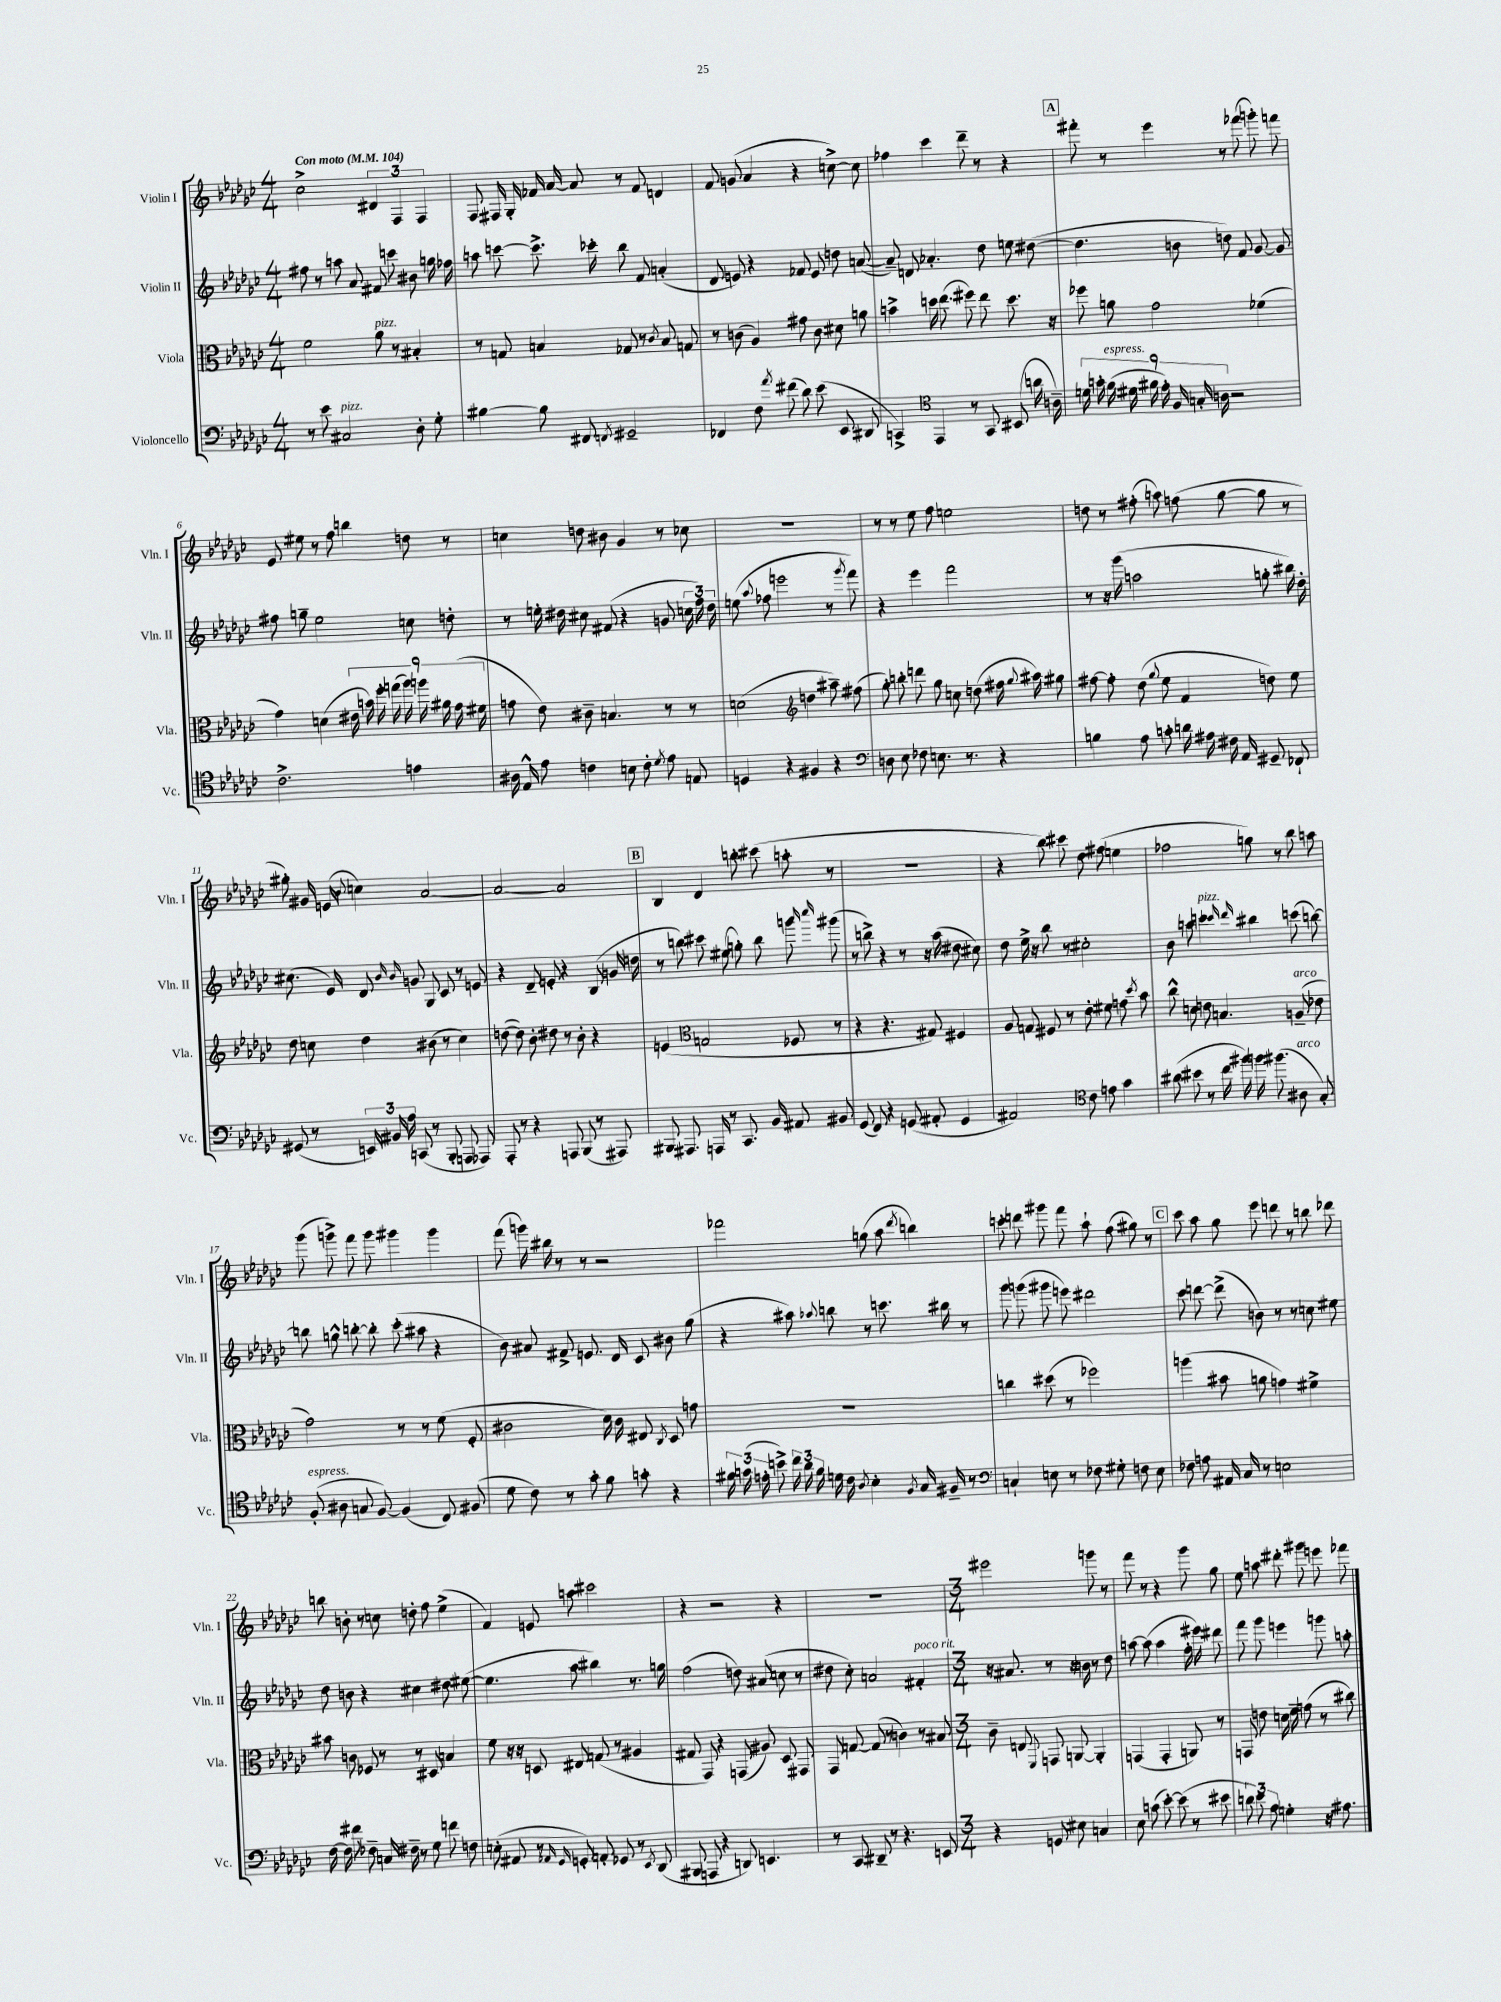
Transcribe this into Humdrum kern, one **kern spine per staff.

**kern	**kern	**kern	**kern
*staff4	*staff3	*staff2	*staff1
*clefF4	*clefC3	*clefG2	*clefG2
*k[b-e-a-d-g-c-]	*k[b-e-a-d-g-c-]	*k[b-e-a-d-g-c-]	*k[b-e-a-d-g-c-]
*M4/4	*M4/4	*M4/4	*M4/4
*MM104	*MM104	*MM104	*MM104
8r	2f\	8ff#\	2cc-^\
8e-\	.	8r	.
2C#/	.	8aa\	.
.	.	8a-/	.
.	8a-\	8f#/	6d#/
.	8r	8ccc\	.
.	.	.	6F/
8D-'\	4B#'/	8b#\	.
.	.	.	6F/
8G-'\	.	16gg\	.
.	.	16ff-\	.
=	=	=	=
[4B#\	8r	8aa\	8F/
.	8G/	[8ccc\	16F#/
.	.	.	16G-'/
8B#\]	4B/	8.ccc^\]	16f-/
.	.	.	[16a-/
8FF#/	.	.	8a-/]
.	.	16ccc-'\	.
8qFF/	.	.	.
2GG#~/	8G-/	8bb-\	8r
.	8r	8f/	8f-/
.	8qc-/	.	.
.	8B/	(4a'/	4d/
.	8G/	.	.
=	=	=	=
4FF-/	8r	8d-/	8f/
.	(8c\	8e/)	(8g/
8F\	4A-/)	4r	4a-/
8qa-/	.	.	.
(8f#\	.	.	.
8d-\)	8g#\	8f-/	4r
(8e-\	8c\	8e/	.
8EE-/	8d#\	8dd\	[8cc^\)
8DD#/	8a\	([8a/	8cc\]
=	=	=	=
4CC^/)	4b^\	8a~/])	4ff-\
.	.	8d/	.
*clefC4	*	*	*
4EE-/	16dd\	4.a-'/	4ccc-\
.	(8.ee-\	.	.
8r	8ff#\)	.	8ddd-~\
8GG-/	8ee-\	8dd-\	8r
(8BB#/	8.dd\	8ee\	4r
16a\	.	([8dd#\	.
16A~\)	16r	.	.
=	=	=	=
18d\	8ff-\	4.dd#\]	8fff#'\
18g'\	.	.	.
(18f\	.	.	.
.	8a\	.	8r
18d#\	.	.	.
18f#\	.	.	.
.	2g-\	.	4eee-\
18e-'\)	.	.	.
18F/	.	.	.
.	.	8b\	.
18G'/	.	.	.
18A\	.	.	.
2r	.	8dd\)	8r
.	.	8f/	(8fff-\
.	(4f-\	[8g-/	8ggg'\)
.	.	8g-/]	8fff\
=	=	=	=
2.c-^\	4g-\)	8ff#\	8e-/
.	.	8gg~\	8ee#\
.	(4d\	2ee-\	8r
.	.	.	8ff\
.	18e#\	.	4bb\
.	18b\)	.	.
.	18ff'\	.	.
.	(18gg\	.	.
.	18aa-\)	.	.
4e\	.	8cc\	8dd\
.	18aa\	.	.
.	18a#\	.	.
.	.	8dd'\	8r
.	(18g-\	.	.
.	18f#\	.	.
=	=	=	=
16A#\	8g\	8r	4cc\
16E-^^/	.	.	.
8e-\	8e-\)	16ee'\	.
.	.	16dd#\	.
4c\	8c#~\	8cc#\	8dd\
.	4.B/	(8f#/	8b#\
8B\	.	4r	4g-/
8c'\	.	.	.
8qd-/	.	.	.
8e-\	8r	8g/	8r
8E/	8r	24cc\	8cc-\
.	.	24ff\)	.
.	.	24dd#\	.
=	=	=	=
4D/	(2d\	(8ee\	1r
.	.	8qqaa-/	.
.	.	8ff-\	.
4r	.	2eee\	.
*	*clefG2	*	*
4F#/	4dd\	.	.
4r	8aa#~\)	8r	.
.	.	8qggg-/	.
.	(8ff#\	8fff\)	.
=	=	=	=
*clefF4	*	*	*
8D\	8gg-'\)	4r	8r
8E-\	8bb'\	.	8r
8F-\	8ddd\	4eee-\	8ee-\
8.E\	8gg-\	.	8ff\
.	8cc\	2fff\	2ee\
8.r	.	.	.
.	(8dd\	.	.
4r	16ff#\	.	.
.	8qqgg-/	.	.
.	16aa#\)	.	.
.	8gg#\	.	.
=	=	=	=
4B\	[8ff#\	8r	8dd\
.	8ff#'\]	16r	8r
.	.	(16ggg-\	.
8A-\	(8dd-\	2aa\	(8ff#'\
.	8qqgg-/	.	.
8c'\	8ee-\	.	8aa\)
16d\	4f/	.	(8ff\
16A#\	.	.	.
16F#\	.	.	[8gg-\
16AA-/	.	.	.
8GG#~/	8dd\)	8gg'\	8gg-\]
8FF-`/	8ee-\	16bb#\)	8r
.	.	16dd-'\	.
=	=	=	=
(8GG#/	8dd-\	(8.cc#\	8gg#'\)
8r	8cc\	.	16g#/
.	.	16e-/)	(16e/
.	.	.	8qqb-/
24EE/)	4dd-\	8d-/	4cc\)
24BB#/	.	.	.
24A-\	.	.	.
.	.	16qqb-/	.
.	.	16qqb-/	.
(8CC/	.	8g/	.
8r	(8b#\	8G-/	[2a-/
8BBB-'/	8r	8c-/	.
8AAA/	4cc\)	8r	.
8AAA-/)	.	8e/	.
=	=	=	=
8AAA-'/	([8dd\	4r	2a-/_
8r	8dd\])	.	.
4r	8b-'\	8d-~/	.
.	8dd#\	8e'/	.
8AAA/	8r	4r	2a-/]
(8BBB-/	8b-'\	.	.
8r	4r	(8B-/	.
8AAA#/)	.	16g/	.
.	.	16dd\	.
=	=	=	=
8BBB#/	(4e/	8r	4B-/
8.AAA#/	.	8bb\)	.
*	*clefC3	*	*
.	2G/	8ccc#\	4d-/
16AAA/	.	.	.
8r	.	(8ee#\	.
8.CC-/	.	8gg'\)	8bb'\
.	.	8bb\	(8ccc#\
16BB-/	.	.	.
8AA#/	8F-/	8ggg\	8aa'\
.	.	16qqaaa-/	.
.	.	16qqcccc-/	.
8BB#/	8r	(8ggg#\	8r
=	=	=	=
(8GG-/	4r	8r	1r
8FF/)	.	8bb^\)	.
4r	4.r	4r	.
(8GG/	.	8r	.
8AA#'/	8G#/)	16r	.
.	.	(16aa-\	.
4GG/	4F#/	8dd#\	.
.	.	8cc#\)	.
=	=	=	=
2AA#/)	8A-/	8dd-\	4r
.	8G/	16ee-^\	.
.	.	16r	.
.	8F#/	8bb-\	8bb-\)
.	8r	8r	8ccc#\
*clefC4	*	*	*
8c-\	8e-'\	2cc#'\	8dd-\
8e\	8f#\	.	(8ff#\
4g-\	8g\	.	4ee\
.	8qdd-/	.	.
.	8b-\	.	.
=	=	=	=
(8a#\	8cc-^^\	8b-\	2ff-\
8b#\	8d\	8aa\	.
8r	8e\	4ccc\	.
16cc-\	4.B/	.	.
16ff#\)	.	.	.
.	.	16qqccc-/	.
.	.	16qqddd-/	.
16ff\	.	4bb#\	8gg\)
(8.ff#\	.	.	.
.	.	.	8r
8A#\	(8A~/	(8ccc\	8bb-\
8G-'/)	8e-\	[8bb\)	8aa\
=	=	=	=
(8F'/	2g-\)	8bb\]	(8ggg-\
8A#\	.	8gg^^\	8ggg^\)
8G/	.	[8bb'\	8fff\
[8F/)	.	8bb'\]	8ggg\
(4F/]	8r	(8ccc-'\	4ggg#\
.	8r	8aa#\	.
8C-/)	(8f\	4r	4ggg#\
(8F#/	8F'/	.	.
=	=	=	=
8d-\	2c#\	8b-\)	(8fff\
8c-\)	.	8a#/	16ggg\)
.	.	.	16bb#\
8r	.	8f#^/	8r
8g-'\	.	8.e/	8r
8f\	16d-\)	.	2r
.	16c#\	16d-/	.
8g'\	8E#/	8c-/	.
.	8qC-/	.	.
4r	8D-/	8b#\	.
.	8g\	(8gg-\	.
=	=	=	=
24f#\	1r	4r	2fff-\
(24g\	.	.	.
24e'\	.	.	.
8b^\)	.	.	.
24cc-\	.	8aa#\)	.
24a-\	.	.	.
24f#\	.	.	.
.	.	8qqaa-/	.
16d\	.	8bb\	.
16c-\	.	.	.
8qA-/	.	.	.
4B-'\	.	8r	(8gg\
.	.	8.ccc\	8aa-\
8qF/	.	.	8qddd-/
16G-/	.	.	4bb\)
16F#~/	.	16bb#\	.
8r	.	8r	.
=	=	=	=
*clefF4	*	*	*
4C`/	4cc\	8ggg-\	8ccc'\
.	.	(8ggg\	8ddd\
8E\	(8dd#\	8ggg#\	8ggg#\
8r	8r	8eee\)	8fff\
8F-\	2ff-\)	2ddd#\	8aa-`\
8G#'\	.	.	(8ff\
8F\	.	.	8gg#\)
8E\	.	.	8r
=	=	=	=
8F-\	(4aa\	8ccc-\	8ccc-\
8A\	.	[8ddd\	8aa-\
16AA#/	8b#\	(8ddd^\]	8gg-\
16C-/	.	.	.
8r	8a\	8b\)	8eee-\
2E\	4g\)	8r	8ddd\
.	.	8r	8r
.	4f#^\	8cc\	8bb\
.	.	8ee#\	8ddd-\
=	=	=	=
[16F\	8b#\	8dd-\	8bb\
16F\]	.	.	.
8f#\	8c\	8b\	8b'\
8F-~\	8F-/	4r	8r
16C/	8r	.	8cc\
16F#~\	.	.	.
8r	8r	4cc#\	8dd'\
8G-\	8D#/	.	8ff\
8f\	4B/	8dd#\	(4ee-^\
8F\	.	([8ee#\	.
=	=	=	=
(8E'\	8f\	4.ee#\]	4f/)
8AA#/	16r	.	.
.	16r	.	.
8r	8D/	.	8e/
16qqAA-/	.	.	.
16qqGG-/	.	.	.
8GG'/)	8E#/	8aa-\	8aa\
8AA'/	(8G/	4bb#\)	2ccc#\
8GG-/	8r	.	.
8r	4A#/	8.r	.
8qEE-/	.	.	.
(8DD-/	.	.	.
.	.	16gg\	.
=	=	=	=
8BBB#/	8G#/	(2ff\	4r
8AAA/	8GG-/)	.	.
4r	4r	.	2r
8DD/)	(8GG/	8dd\)	.
4.EE/	8A#/)	(8a#/	.
.	8D-/	8cc\	4r
.	8GG#/	8r	.
=	=	=	=
8r	8GG-/	8dd#\	1r
8CC-/	[8G/	8cc-'\)	.
8DD#~/	(8G/]	2a/	.
8r	8r	.	.
4.r	4c\)	.	.
.	8r	4f#'/	.
8EE/	8B#/	.	.
=	=	=	=
*M3/4	*M3/4	*M3/4	*M3/4
4r	8c-~\	16r	2eee#\
.	.	8.a#/	.
.	8E/	.	.
.	8qqFF/	.	.
8GG/	8GG/	8r	.
8E#\	[8AA/	16r	.
.	.	16b\	.
4C/	4AA'/]	8r	8ggg\
.	.	8dd-\	8r
=	=	=	=
8E-\	(4GG/	[8aa\	8fff\
(8c\	.	(8aa\]	8r
[8e-'\)	4GG'/	4aa\	4r
(8e-\]	.	.	.
8r	8AA/)	16ff'\	8ggg-\
.	.	16eee#\)	.
8e#\	8r	8ddd#\	8gg-\
=	=	=	=
12d\)	8GG/	8fff\	8ee-\
12e-\	.	.	.
.	8e\	8ggg-\	8aa\
12A-\	.	.	.
4G'\	16d\	4eee\	8ddd#'\
.	16f~\	.	.
.	(8g\	.	8ggg#\
16r	8r	8ggg\	8eee\
8.A#\	.	.	.
.	8cc#\)	8aa'\	8fff-\
==	==	==	==
*-	*-	*-	*-
